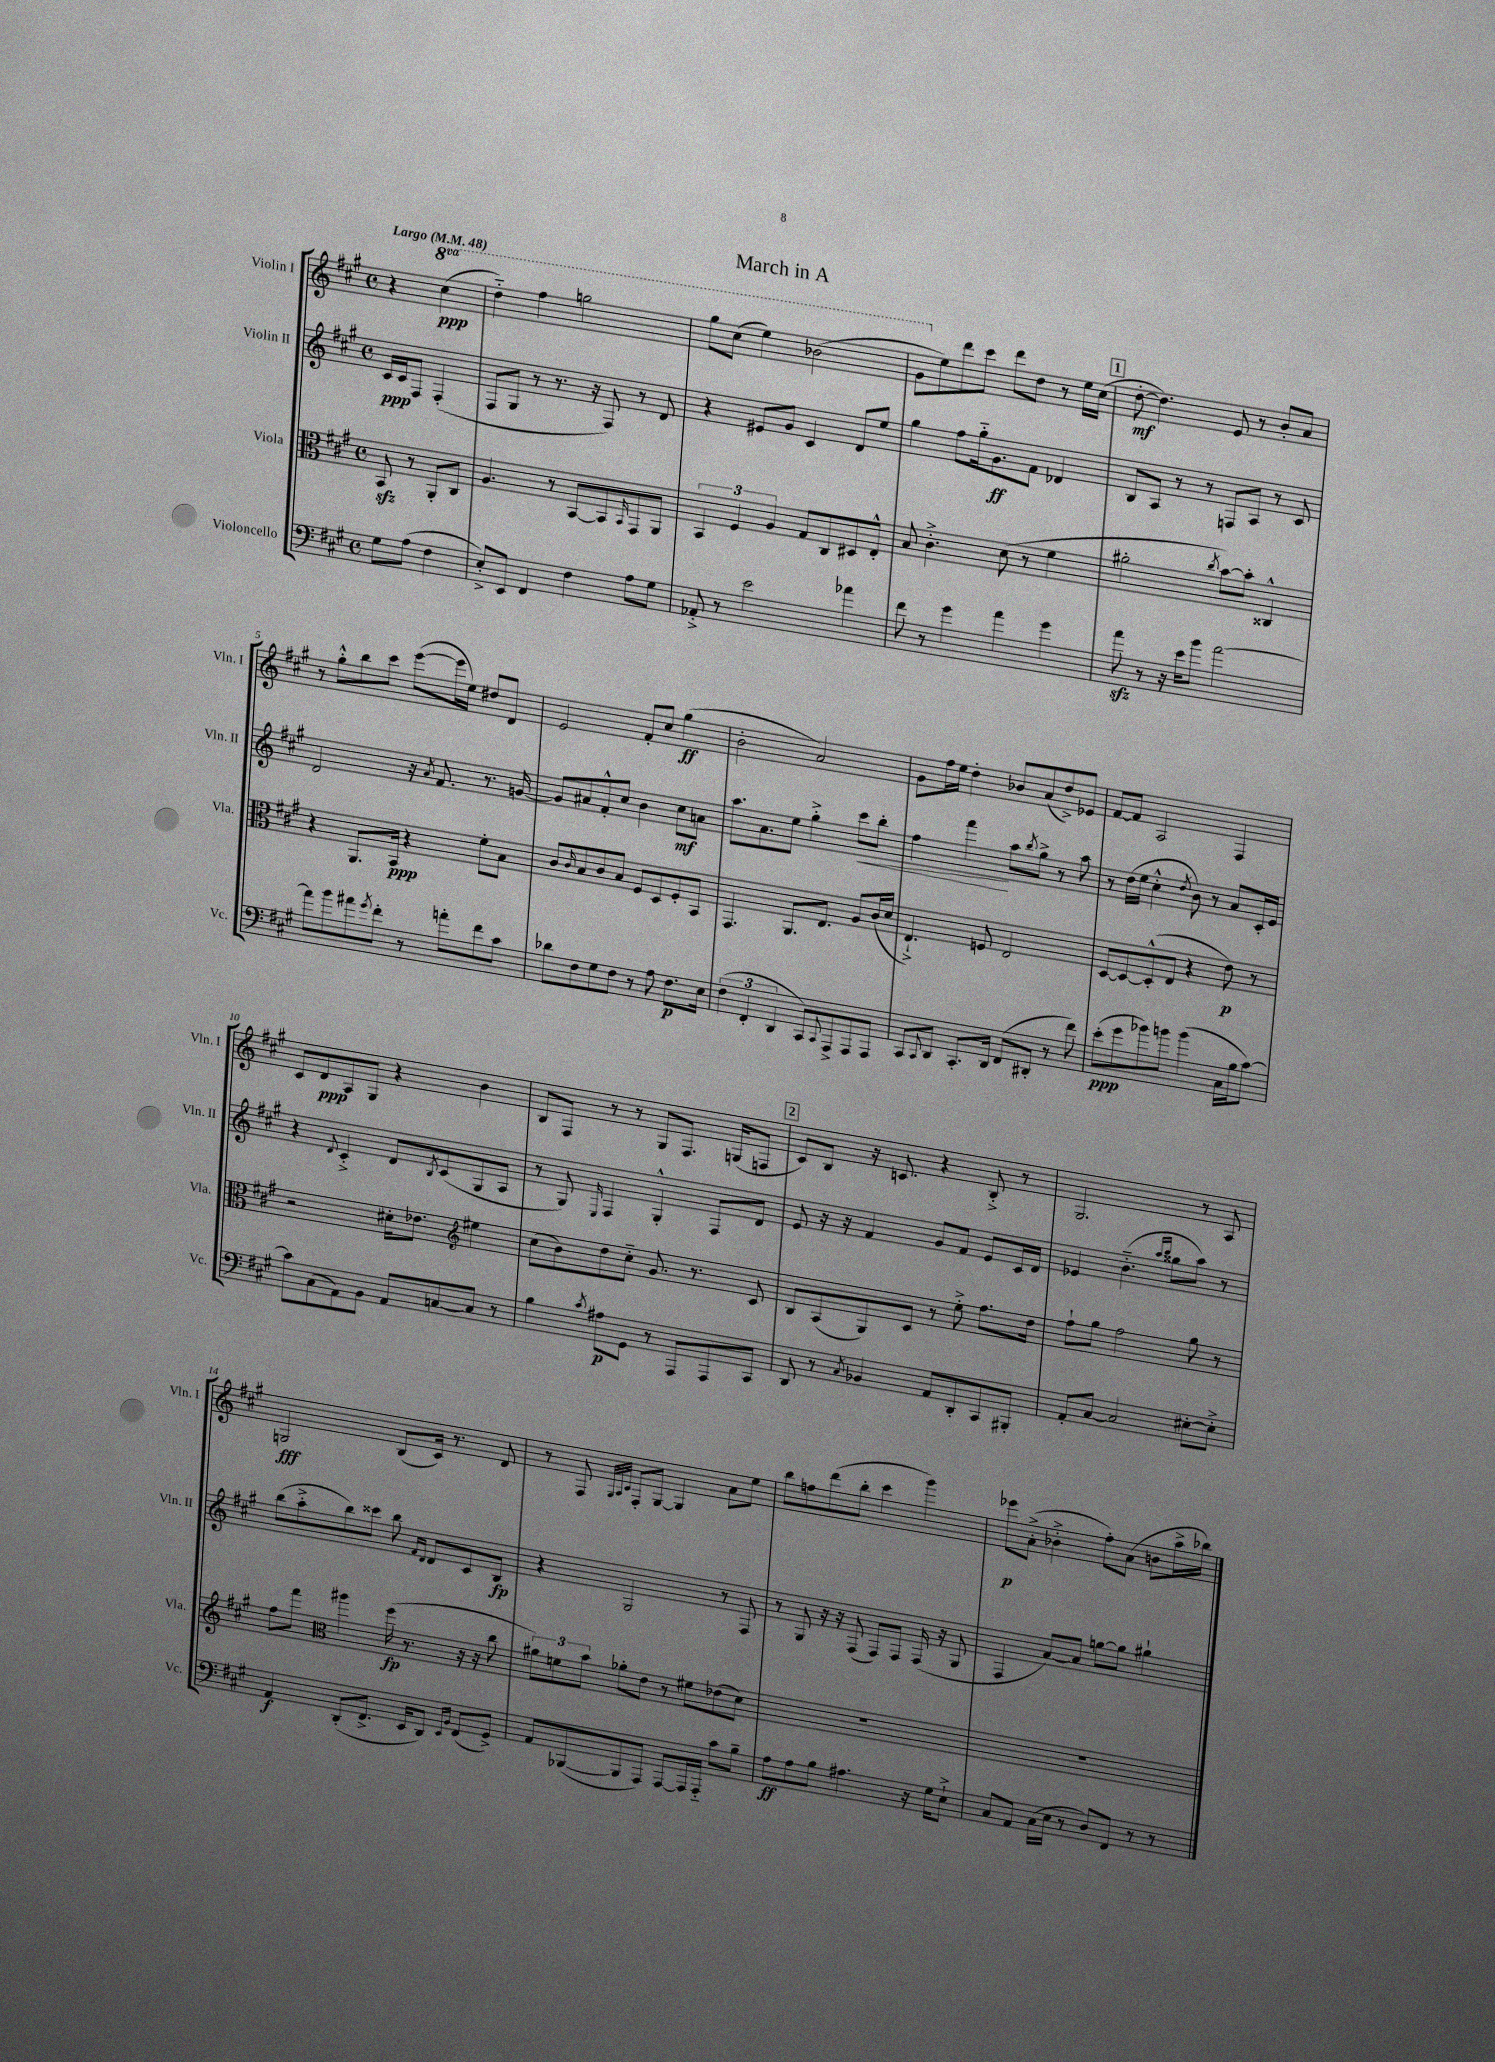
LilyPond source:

\header { title = "March in A" }
<<
\new StaffGroup <<
\new Staff = "s0" \with { instrumentName = "Violin I" shortInstrumentName = "Vln. I" } {
    \clef treble \key a \major \defaultTimeSignature \time 4/4 \set Staff.ottavationMarkups = #ottavation-simple-ordinals \partial 2 \tempo "Largo" 4 = 48
    r4 \ottava #1 cis'''4\ppp( |
    d'''4-_) fis'''4 g'''2 |
    gis'''8 cis'''8( e'''4) bes''2( |
    gis''8 \ottava #0 e''8) d'''8 cis'''8 d'''8 d''8 r8 e''16 cis''16( |
    \mark \markup { \box "1" } d''8~-.\mf d''4.) e'8 r8 b'8-. a'8 |
    r8 gis''8-.-^ b''8 cis'''8 e'''8~( e'''16 e''16) dis''8 d'8 |
    e'2 fis'8-. cis''8 gis''4\ff( |
    b'2-. a'2) |
    gis'8 fis''16 e''16 d''4-. bes'8 a'8( d''8->) ees'8 |
    fis'8~ fis'8 a2 fis4 |
    cis'8 d'8\ppp a8 gis8 r4 b'4 |
    b8 fis8 r8 r8 gis8 fis8. g16( f8 |
    \mark \markup { \box "2" } cis'8) b8 r16 c'8. r4 b8-.-> r8 |
    gis2. r8 a8 |
    g2\fff b8( cis'16) r8. d'8 |
    r8 fis8 \grace { gis32 a32 cis'32 } fis8-. gis8~ gis4 a'8 e''8 |
    b''8 f''8 d'''8( b''8-. cis'''4 gis'''4) |
    ees'''8\p a'8-.->( bes'4-.-> fis''8-.) a'8( b'8 a''16-> bes''16) \bar "|." |
}
\new Staff = "s1" \with { instrumentName = "Violin II" shortInstrumentName = "Vln. II" } {
    \clef treble \key a \major \defaultTimeSignature \time 4/4 \partial 2
    cis'16\ppp cis'16 fis8 fis4-.( |
    fis8 gis8 r8 r8. r16 fis8) r8 d'8 |
    r4 eis'8 gis'8 cis'4 d'8 e''8 |
    gis''4 fis''8 gis''16-_ gis'8.\ff fis'8 des'4 |
    \mark \markup { \box "1" } b8 a8 r8 r8 f8 a8 r8 cis'8 |
    d'2 r16 \acciaccatura { a'8 } fis'8. r8. g'16~ |
    g'8 ais'8 fis'8-.-^ cis''8 b'4 cis''8\mf a'8 |
    a''8. a'8. e''8 gis''4-.-> cis'''8\< b''8-. |
    fis''4 fis'''4\! a''8 \acciaccatura { b''8 } gis''8-> r8 a''8 |
    r8 d''16( e''16 cis''4-.-^ \acciaccatura { d''8 } b'8) r8 a'8 cis'16-. e'16 |
    r4 \appoggiatura { d'8 } cis'4-.-> d'8 \acciaccatura { b8 } cis'8( gis8 a8 |
    r8 gis8) \grace { e16 } fis4 gis4-.-^ fis8 d'8 |
    \mark \markup { \box "2" } e'8 r16 r16 fis'4 gis'8 fis'8 e'8 cis'16 d'16 |
    ees'4 b'4.-_( \grace { a''16 b''16 } gisis''8 a''8) r8 |
    b''8( a''8-.-> b''8) cisis'''8 b''8 \grace { fis'16 d'16 } d'8 cis'8 b8\fp |
    r4 gis2 r8 fis8 |
    r8 gis8 r16 r16 fis8( fis8) fis8 fis16( r16 gis8 |
    fis4 a'8~) a'8 g''8~ g''8 gis''4-! \bar "|." |
}
\new Staff = "s2" \with { instrumentName = "Viola" shortInstrumentName = "Vla." } {
    \clef alto \key a \major \defaultTimeSignature \time 4/4 \partial 2
    b,8\sfz r8 a,8-. cis8 |
    a4. r8 b,8~ b,8 \grace { b,16 } gis,8 a,8 |
    \tuplet 3/2 { b,4 fis4 a4 } gis8 cis8 dis8 e8-.-^ |
    b8 cis'4.-.-> d'8( r8 fis'4 |
    \mark \markup { \box "1" } ais'2-. \acciaccatura { cis''8 } b'8~) b'8-. cisis4-^ |
    r4 a,8. b,16\ppp r4 fis'8-. b8 |
    cis'8 \grace { cis'16 } b8 cis'8 b8 fis8 d8 fis8-. b,8 |
    gis,4. a,8. e8. a8 cis'16( d'16 |
    e4.-!->) f8 e2 |
    d8~ d8~ d8-.-^( e8 r4 e'8\p) r8 |
    r2 dis'16-. ees'8. \clef treble eis''4 |
    cis''8( b'8) d''8 cis''8-_ gis'8. r8. cis'8 |
    \mark \markup { \box "2" } b8 a8( gis8) cis'8 r8 e''8-.-> fis''8. d''16 |
    fis''8-! gis''8 fis''2 gis''8 r8 |
    fis''8 fis'''8 \clef alto ais''4 fis''16\fp( r8. r16 r16 cis''8 |
    \tuplet 3/2 { ais'8) f'8 b'8 } aes'8-. e'8 r8 fis'8 ees'8( d'8) |
    R1 |
    R1 \bar "|." |
}
\new Staff = "s3" \with { instrumentName = "Violoncello" shortInstrumentName = "Vc." } {
    \clef bass \key a \major \defaultTimeSignature \time 4/4 \partial 2
    gis8 a8( fis4 |
    e8-.->) e,8 fis,4 fis4 a8 gis8 |
    aes,8-.-> r8 e'2 aes'4 |
    fis'8 r8 gis'4 a'4 gis'4 |
    \mark \markup { \box "1" } a'8\sfz r8 r16 e'16 b'8 a'2~ |
    a'8 b'8 ais'8 \acciaccatura { gis'8 } fis'8-. r8 a'8-. fis'8 cis'8 |
    des'8 fis8 gis8 fis8 r8 a8 fis8.\p e16 |
    \tuplet 3/2 { fis4( fis,4-. d,4 } cis,8) \appoggiatura { cis,8 } a,,8-> a,,8 a,,8 |
    cis,8 \appoggiatura { cis,8 } d,8 cis,8.-. d,16 fis,8( dis,8-. r8 fis'8) |
    e'8-.\ppp( gis'8 bes'8) b'8 b'4( cis16 b16 cis'8~) |
    cis'8 cis8( a,8) b,8 a,8 c8~ c8 r8 |
    b4 \acciaccatura { cis'8 } ais8\p gis,8 r8 a,,8 a,,8 cis,8 |
    \mark \markup { \box "2" } d,8 r8 \acciaccatura { cis8 } bes,4 a,8 d,8-. cis,8 bis,,8-. |
    a,8-. cis8~ cis2 eis8~-. eis8-.-> |
    a,4\f d,8-.( fis,8.-> e,16 d,8) \grace { e,16 b,16 } fis,8( gis,8->) |
    a,8 bes,,8~( bes,,8 a,,8) a,,8~ a,,16 a,,16-_ cis'8 b8-- |
    a8\ff a8 b8 ais4. r16 gis16 e8-!-> |
    cis8 a,8 cis16( e16 r8 d8) fis,8 r8 r8 \bar "|." |
}
>>
>>
